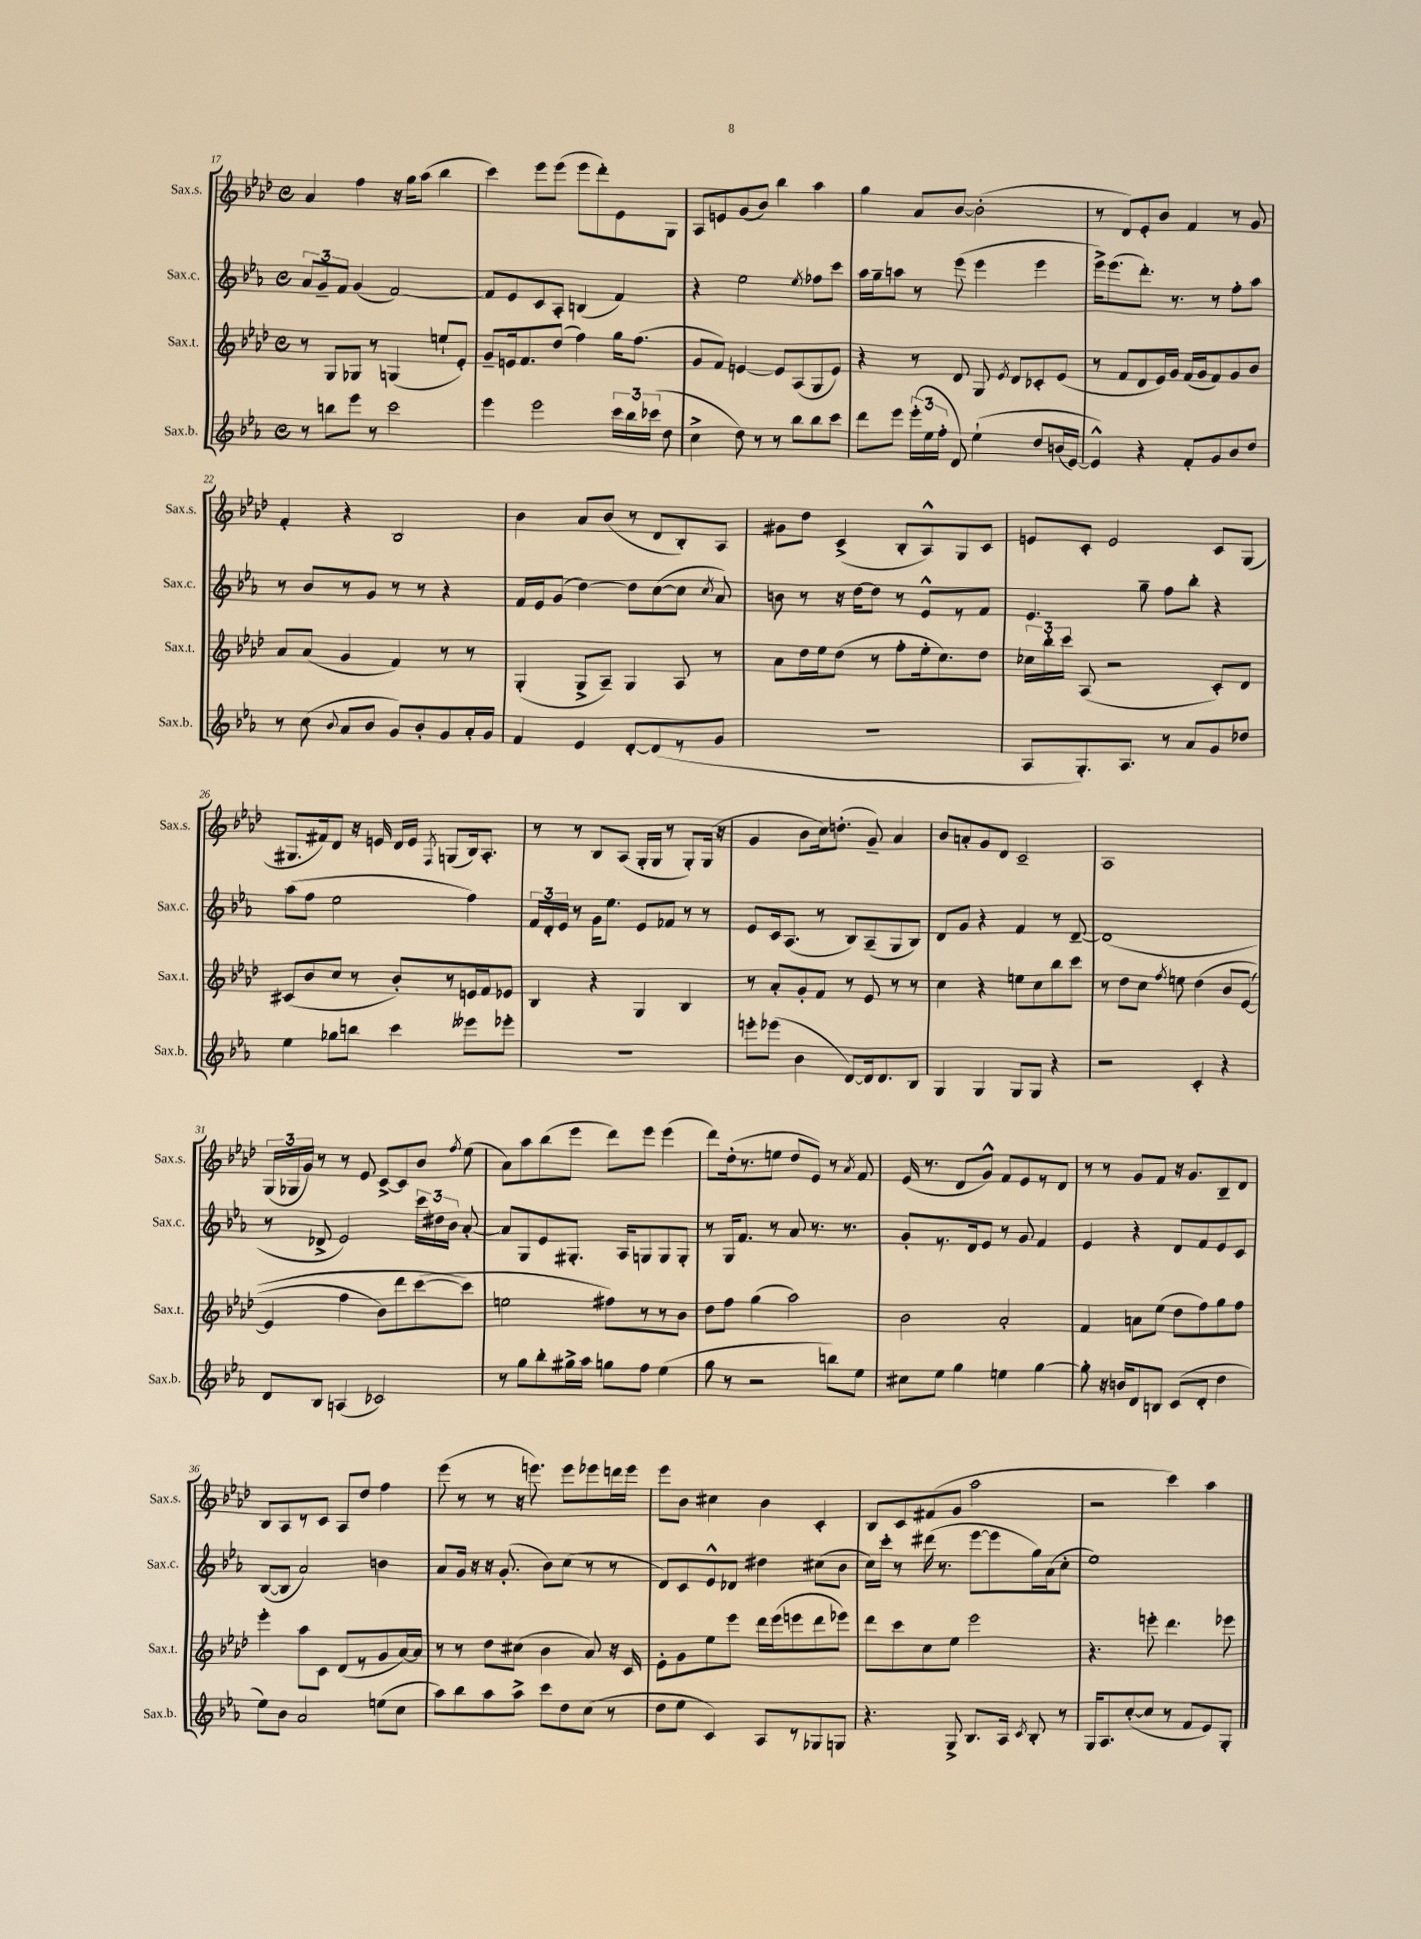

**kern	**kern	**kern	**kern
*part4	*part3	*part2	*part1
*staff4	*staff3	*staff2	*staff1
*I"Sax.b.	*I"Sax.t.	*I"Sax.c.	*I"Sax.s.
*I'Sax.b.	*I'Sax.t.	*I'Sax.c.	*I'Sax.s.
*clefG2	*clefG2	*clefG2	*clefG2
*k[b-e-a-]	*k[b-e-a-d-]	*k[b-e-a-]	*k[b-e-a-d-]
*M4/4	*M4/4	*M4/4	*M4/4
*met(c)	*met(c)	*met(c)	*met(c)
=17	=17	=17	=17
8r	8r	12a-/L	4a-/
.	.	12g~/	.
8bbn\L	8G/L	.	.
.	.	12f/J	.
8eee-\J	8G-X/J	(4g/	4ff\
8r	8r	.	.
2ccc\	(4Gn/	[2f/)	16r
.	.	.	16gg\KL
.	.	.	(8aa-\J
.	8een`/L	.	4bb-\
.	8e-'/J)	.	.
=18	=18	=18	=18
4eee-\	8g~/L	8f/L]	4ccc\)
.	16en/k	8e-/	.
.	8.f/	.	.
2eee-\	.	8c/	8eee-\L
.	(8dd-/J	8A-'/J	(8eee-\J
.	4ff\)	(4Bn/	8eee-\L
.	.	.	8ddd-'\)
24ccc\LL	16gg\KL	4f/)	8e-\
24bb-\	.	.	.
.	(8.ff\J	.	.
(24ccc-X\JJ	.	.	.
8dd\	.	.	8G\J
=19	=19	=19	=19
4cc^\	8g/L	4r	8A-/L
.	8f/J)	.	8en/
8dd\)	[4en/	2ee-\	(8g/
8r	.	.	8b-/J)
8r	8e/L]	.	4bb-\
8bb-\L	(8A-/	.	.
.	.	8qee-/	.
8bb-\	8G/	8ff-X\L	4aa-\
8ccc\J	8e/J)	8ccc\J	.
=20	=20	=20	=20
8ddd\L	4r	16aa-\LL	4gg\
.	.	16gg~\J	.
8eee-\J	.	8aan\J	.
(24eee-'\LL	8r	8r	8a-/L
24ee-\	.	.	.
24ff'\JJ	.	.	.
8d/)	8d-/	(8eee-\	[8b-/J
(4ee-`\	8G/	4eee-\	(2b-'\]
.	8qe-/	.	.
.	8d-/L	.	.
8dd/L	8c-X'/	4eee-\	.
(16bn/L	(8e-/J	.	.
[16e-/JJ)	.	.	.
=21	=21	=21	=21
4e-^^/])	8r	16eee-^\KL)	8r
.	.	(8.eee-\	.
.	8f/L	.	8d-/L)
4r	8d-/	8.ddd'\J)	8e-'/
.	16e-/L)	.	8b-/J
.	16g/JJ	8.r	.
8f'/L	(16f/LL	.	4f/
.	16g/J	.	.
8g/	8f/)	8r	.
8b-/	8g/	8ff'\L	8r
8dd/J	8b-/J	8aa-\J	8g/
!!LO:LB:g=z
=22	=22	=22	=22
8r	8a-/L	8r	4f'/
(8cc\	(8a-/J	8b-/L	.
8qqb-/	.	.	.
8a-/L	4g/	8r	4r
8b-/J	.	8g/J	.
8g/L)	4f/)	8r	2B-/
8b-'/	.	8r	.
8g/	8r	4r	.
16a-'/L	8r	.	.
16g/JJ	.	.	.
=23	=23	=23	=23
4f/	(4G'/	16f/LL	4b-\
.	.	16e-/J	.
.	.	(8g/J	.
4e-/	8G^/L	[4dd\)	8a-/L
.	8A-~/J)	.	(8b-/J
[8d'/L	4G/	8dd\L]	8r
(8d/]	.	([8cc\	8d-/L
8r	8A-/	8cc\J]	8B-'/)
.	.	8qcc/	.
8g/J	8r	8a-/)	8A-/J
=24	=24	=24	=24
1r	8a-\L	8bn\	8g#X\L
.	16dd-\L	8r	8dd-\J
.	16ee-\J	.	.
.	(8dd-\J	16r	(4c^/
.	.	[16dd\KL	.
.	8r	8dd\J]	.
.	8ff'\L	8r	8B-'/L
.	16ee-'\k	8e-^^/L	8A-^^/)
.	8.cc\)	.	.
.	.	8r	8G/
.	8dd-\J	8f/J	8c/J
=25	=25	=25	=25
8A-/L	24cc-X\LL	4.e-/	8en/L
.	24bb-'\	.	.
.	24ccc\JJ	.	.
8.G'/)	(8A-/	.	8c'/J
.	2r	.	2e/
8.A-/J	.	.	.
.	.	8gg~\	.
8r	.	8ff\L	.
8a-/L	.	8bb-'\J	.
8g/	8c'/L)	4r	8c/L
8dd-X/J	8d-/J	.	(8G/J
!!LO:LB:g=z
=26	=26	=26	=26
4ee-\	(8c#X/L	(8aa-\L	8.G#X/L
.	8b-/	8ff\J	.
.	.	.	16f#X/k)
8gg-X\L	8cc/J	2ee-\	8d-/J
8bbn\J	8r	.	16r
.	.	.	16en/
4ccc\	8b-'/L)	.	16d-/LL
.	.	.	16e/JJ
.	.	.	8qF/
.	8r	.	(8Gn/L
8eee--X\L	16en/L	4ff\)	16B-/k)
.	16f/J	.	8.A-'/J
8eee-X'\J	8e-X/J	.	.
=27	=27	=27	=27
1r	4B-/	24f/LL	8r
.	.	24d'/	.
.	.	24e-/JJ	.
.	.	8r	8r
.	4r	16g\KL	8B-/L
.	.	8.ee-\J	.
.	.	.	(8A-/J
.	4G/	8e-/L	16G'/LL
.	.	.	16G/JJ
.	.	8f-X/J	8r
.	4B-/	8r	8G'/L)
.	.	8r	(16G/Jk
.	.	.	16r
=28	=28	=28	=28
8eeen'\L	8r	8e-/L	4g/
(8eee-X\J	8a-'/L	16c/k	.
.	.	(8.A-/J	.
4b-\	8g'/	.	8b-\L
.	8f/J	8r	16cc\k)
.	.	.	(8.ddn'\J
[8d/L)	8r	8B-/L)	.
16d/k]	8e-/	(8A-~/	8g~/)
8.d/	.	.	.
.	8r	8G/	4a-/
8B-/J	8r	8B-/J)	.
=29	=29	=29	=29
4G/	4cc\	8d/L	8b-/L
.	.	8g/J	8an'/
4G/	4r	4r	8g/
.	.	.	8d-/J
8G/L	8een\L	4f/	2c~/
8G/J	8cc\	.	.
4r	8bb-\	8r	.
.	8ccc\J	[8d~/	.
=30	=30	=30	=30
2r	8r	(1d]	1A-
.	8dd-\L	.	.
.	8cc\J	.	.
.	8qff/	.	.
.	8een\	.	.
4c'/	(4dd-\	.	.
4r	8b-/L	.	.
.	([8e-/J	.	.
!!LO:LB:g=z
=31	=31	=31	=31
8d/L	4e-/]	8r	(24G/LL
.	.	.	24G-X/
.	.	.	24g/JJ)
8B-/J	.	8d-X^/	8r
(4An/	4ff\	2e-/)	8r
.	.	.	8e-/
2c-X/)	8b-\L)	.	[8c^/L
.	8ddd-\	.	8c/]
.	([8ccc\	24ccc\LL	8b-/J
.	.	24dd#X\	.
.	.	24b-\JJ	.
.	.	.	8qff/
.	8ccc\J])	[8a-'/	(8ee-\
=32	=32	=32	=32
8r	2een\	8a-/L]	8a-\L)
8gg\L	.	8G/	8aa-\
8bb-'\	.	8e-/	(8bb-\
16gg#X^\L	.	8.G#X'/J	8eee-\J
16aa-\JJ	.	.	.
8ggn\L	8ff#X\L)	.	8ddd-\L)
.	.	16A-/KL	.
8ff\J	8r	8Gn/	8eee-\J
(4ee-\	8r	8G/	(4eee-\
.	8b-\J	8G'/J	.
=33	=33	=33	=33
8gg\	8dd-\L	8r	8ddd-\L)
8r	8ff\J	16G/KL	(16dd-'\k
.	.	8.f/J	8.r
2r	(4gg\	.	.
.	.	8r	8een\J
.	2aa-\)	8a-/	8dd-/L
.	.	8.r	8e-/J)
8bbn\L)	.	.	8r
.	.	8.r	.
.	.	.	8qa-/
8ee-\J	.	.	8f/
=34	=34	=34	=34
8cc#X\L	2b-\	8g'/L	(16e-/
.	.	.	8.r
8ee-\J	.	8.r	.
4gg\	.	.	8d-/L
.	.	16d/k	.
.	.	8e-/J	8g^^/J)
4een\	2a-'/	8r	8f/L
.	.	8g/	8e-/
[4gg\	.	4f/	8r
.	.	.	8d-/J
=35	=35	=35	=35
8gg'\]	4f/	4e-/	8r
16r	.	.	8r
16bn/KL	.	.	.
8d/	8an\L	4r	8g/L
8Bn/J	(8ee-\J	.	8f/J
(8c/L	8dd-\L	8d/L	16r
.	.	.	8.g/L
8d'/J	8ff\)	8f/	.
4dd\	8gg\	8e-/	8B-~/
.	8ff\J	8c/J	8d-/J
!!LO:LB:g=z
=36	=36	=36	=36
8ee-\L)	4eee-'\	([8B-/L	8B-/L
8b-\J	.	8B-/J]	8A-/
2a-/	8aa-\L	2a-/)	8r
.	8c\J	.	8c/J
.	(8d-/L	.	8A-/L
.	8r	.	8dd-/J
(8een\L	8g/	4bn\	4ff\
8cc\J	[16a-/L)	.	.
.	16a-/JJ]	.	.
=37	=37	=37	=37
8aa-\L)	8r	8a-/L	(8eee-\
8bb-\	8r	16g/Jk	8r
.	.	16r	.
8aa-\	8dd-\L	16r	8r
.	.	(8.g'/	.
8aa-^\J	(8cc#X\J	.	16r
.	.	.	8.eeen\)
8ccc\L	4b-\	8b-\L)	.
8dd\	.	(8cc\J	8eee\L
(8cc\J	8a-/)	8r	8eee-X\
8r	16r	8r	16dddn\L
.	16c/	.	16eee-\JJ
=38	=38	=38	=38
8dd\L	8e-'\L	8d/L)	8eee-\L
8ee-\J	8g\	8c/	8b-\J
4c/)	8ee-\	8e-^^/	4cc#X\
.	8eee-\J	8d-X/J	.
8A-/L	16ddd-\LL	4dd#X\	4b-\
.	(16eee-\J	.	.
8r	8eeen\	.	.
8G-X/	8ddd-\	(8cc#X\L	4c'/
8Gn/J	8eee-X\J)	8b-\J	.
=39	=39	=39	=39
4.r	8ddd-\L	16cc\LL)	8B-/L
.	.	16ccc'\JJ	.
.	8ccc\	8r	8c/
.	8cc\	(16ddd#X\	(8f#X/
.	.	8.r	.
8G^/	8ee-\J	.	8g/J
8.B-/L	2eee-\	[8eee-\L	2aa-\
.	.	8eee-\]	.
16A-/Jk	.	.	.
8qc/	.	.	.
8B-'/	.	16gg\L)	.
.	.	(16a-\J	.
8r	.	8cc'\J	.
=40	=40	=40	=40
16G/KL	4.r	1ee-)	2r
8.A-/	.	.	.
([8cc'/	.	.	.
8cc/J]	8eeen'\	.	.
8r	4.ddd-\	.	4ccc\)
8f/L	.	.	.
8e-/)	.	.	4aa-\
8G'/J	8eee-X\	.	.
==	==	==	==
*-	*-	*-	*-
